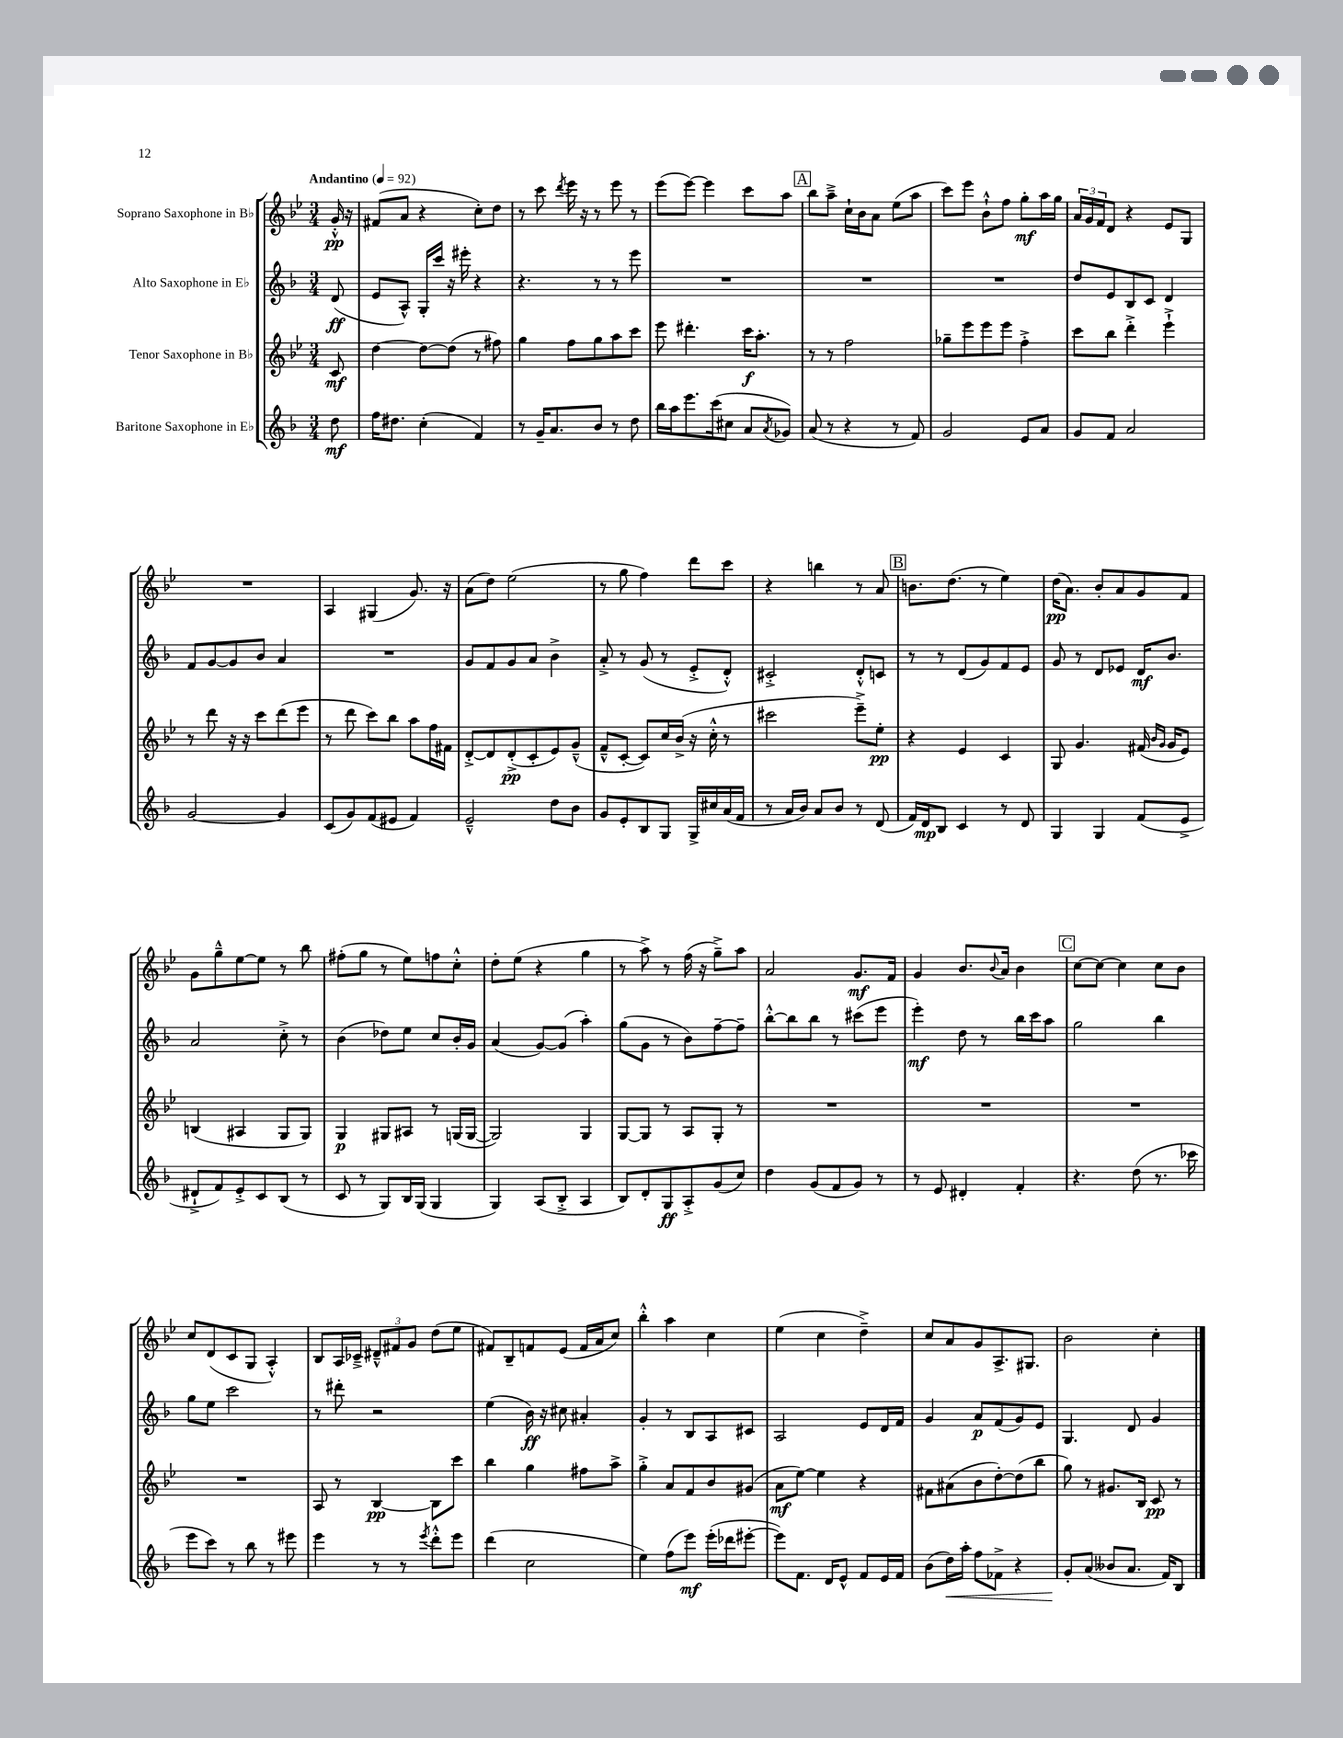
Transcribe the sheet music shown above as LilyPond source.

<<
\new StaffGroup <<
\new Staff = "s0" \with { instrumentName = "Soprano Saxophone in Bb" } {
    \clef treble \key bes \major \numericTimeSignature \time 3/4 \partial 8 \tempo "Andantino" 4 = 92
    g'16-.-^\pp r16 |
    fis'8( a'8 r4 c''8-.) d''8 |
    r8 c'''8 \acciaccatura { d'''8 } ees'''16 r16 r8 ees'''8 r8 |
    ees'''8( ees'''8~) ees'''4 c'''8 a''8 |
    \mark \markup { \box "A" } bes''8 a''8---> c''16-! bes'16 a'8 ees''8( a''8 |
    c'''8) ees'''8 bes'8-!-^ f''8 g''8-.\mf a''16 g''16 |
    \tuplet 3/2 { a'16 g'16 f'16 } d'8 r4 ees'8 g8 |
    R2. |
    a4 gis4( g'8.) r16 |
    a'8( d''8) ees''2( |
    r8 g''8 f''4) d'''8 c'''8 |
    r4 b''4 r8 a'8 |
    \mark \markup { \box "B" } b'8. d''8.( r8 ees''4) |
    d''16\pp( a'8.) bes'8-. a'8 g'8 f'8 |
    g'8 g''8---^ ees''8~ ees''8 r8 bes''8 |
    fis''8-.( g''8 r8 ees''8) f''8 c''8-.-^ |
    d''8-. ees''8( r4 g''4 |
    r8 a''8->) r8 f''16( r16 g''8--->) a''8 |
    a'2 g'8.\mf f'16 |
    g'4 bes'8. \appoggiatura { bes'8 } a'16 bes'4 |
    \mark \markup { \box "C" } c''8~ c''8~ c''4 c''8 bes'8 |
    c''8 d'8( c'8 g8 a4-.-^) |
    bes8 a16 ces'16---> \tuplet 3/2 { dis'8---^ fis'8 g'8 } d''8( ees''8 |
    fis'8) bes8-- f'8 ees'8( f'16 a'16 c''8) |
    bes''4-.-^ a''4 c''4 |
    ees''4( c''4 d''4--->) |
    c''8 a'8 g'8 a8.-> gis8. |
    bes'2 c''4-. \bar "|." |
}
\new Staff = "s1" \with { instrumentName = "Alto Saxophone in Eb" } {
    \clef treble \key f \major \numericTimeSignature \time 3/4 \partial 8
    d'8\ff( |
    e'8 a8-^) g16-. c'''16 r16 eis'''16-. r4 |
    r4. r8 r8 e'''8 |
    R2. |
    \mark \markup { \box "A" } R2. |
    R2. |
    d''8 e'8 bes8 c'8 d'4 |
    f'8 g'8~ g'8 bes'8 a'4 |
    R2. |
    g'8 f'8 g'8 a'8 bes'4-> |
    a'8-.-> r8 g'8( r8 e'8-.-> d'8-.-^) |
    cis'2-.-> d'8-.-^ c'8 |
    \mark \markup { \box "B" } r8 r8 d'8( g'8) f'8 e'8 |
    g'8 r8 d'8 ees'8 d'16\mf bes'8. |
    a'2 c''8-.-> r8 |
    bes'4( des''8) e''8 c''8 bes'16-. g'16 |
    a'4( g'8~) g'8( a''4-.) |
    g''8( g'8 r8 bes'8) f''8~-- f''8-- |
    bes''8~-.-^ bes''8 bes''8 r8 cis'''8( e'''8 |
    e'''4-.\mf) d''8 r8 bes''16 c'''16 a''8 |
    \mark \markup { \box "C" } g''2 bes''4 |
    g''8 e''8 c'''2 |
    r8 dis'''8-. r2 |
    e''4( bes'16\ff) r16 cis''8 ais'4-. |
    g'4-. r8 bes8 a8 cis'8 |
    a2 e'8 d'16 f'16 |
    g'4 a'8\p f'8( g'8) e'8 |
    g4. d'8 g'4 \bar "|." |
}
\new Staff = "s2" \with { instrumentName = "Tenor Saxophone in Bb" } {
    \clef treble \key bes \major \numericTimeSignature \time 3/4 \partial 8
    c'8\mf |
    d''4~ d''8~ d''8( r8 fis''8) |
    g''4 f''8 g''8 a''8 c'''8 |
    ees'''8 dis'''4.-. c'''16\f a''8.-. |
    \mark \markup { \box "A" } r8 r8 f''2 |
    ges''8-- ees'''8 ees'''8 ees'''8 f''4-.-> |
    c'''8 bes''8 d'''4-.-> ees'''4-!-> |
    r8 d'''8 r16 r16 c'''8 d'''8( ees'''8 |
    r8 d'''8 c'''8) bes''8 a''8 f''16 fis'16 |
    d'8~-.-> d'8 d'8-.->\pp( c'8-. ees'8) g'8---^( |
    f'8---^ c'8~-. c'8) c''16 bes'16->( r16 c''16-.-^ r8 |
    cis'''2 ees'''8--->) ees''8-.\pp |
    \mark \markup { \box "B" } r4 ees'4 c'4 |
    g8 g'4. fis'16( \grace { bes'16 g'16 } g'16 ees'8) |
    b4( ais4 g8 g8) |
    g4\p gis8 ais8 r8 g16( g16~ |
    g2) g4 |
    g8~ g8 r8 a8 g8-. r8 |
    R2. |
    R2. |
    \mark \markup { \box "C" } R2. |
    R2. |
    a8 r8 bes4~\pp bes8 c'''8 |
    bes''4 g''4 fis''8 a''8-> |
    g''4-.-> a'8 f'8 bes'8 gis'8( |
    a'8\mf ees''8~) ees''4 r4 |
    fis'8 ais'8( bes'8 d''8~-.) d''8( bes''8 |
    g''8) r8 gis'8. bes16 c'8\pp r8 \bar "|." |
}
\new Staff = "s3" \with { instrumentName = "Baritone Saxophone in Eb" } {
    \clef treble \key f \major \numericTimeSignature \time 3/4 \partial 8
    d''8\mf |
    f''16 dis''8. c''4-.( f'4) |
    r8 g'16-- a'8. bes'8 r8 d''8 |
    bes''16 a''16 e'''8. c'''16( cis''8 a'8 \acciaccatura { a'8 } ges'8) |
    \mark \markup { \box "A" } a'8( r8 r4 r8 f'8) |
    g'2 e'8 a'8 |
    g'8 f'8 a'2 |
    g'2~ g'4 |
    c'8( g'8) f'8( eis'8 f'4) |
    e'2---^ d''8 bes'8 |
    g'8 e'8-. bes8 g8 g16-> cis''16 a'16( f'16 |
    r8 a'16 bes'16) a'8 bes'8 r8 d'8( |
    \mark \markup { \box "B" } f'16) d'16\mp bes8 c'4 r8 d'8 |
    g4 g4 f'8( e'8-> |
    dis'8-!-> f'8) e'8-.-> c'8 bes8( r8 |
    c'8 r8 g8) bes16 g16( g4 |
    g4) a8( bes8-.-> a4 |
    bes8) d'8-. g8\ff a8-.-> g'8( c''8) |
    d''4 g'8( f'8 g'8) r8 |
    r8 e'8 dis'4-. f'4-. |
    \mark \markup { \box "C" } r4. d''8( r8. ces'''16 |
    e'''8 c'''8) r8 bes''8 r8 eis'''8 |
    e'''4 r8 r8 \acciaccatura { e'''8 } d'''8-.-^ e'''8 |
    d'''4( c''2 |
    e''4) f''8( e'''8\mf) e'''16-.( des'''16 eis'''8~-. |
    eis'''8) f'8. d'16 e'8-^ f'8 e'16 f'16 |
    bes'8( d''16\<) a''16-. f''8 fes'8-> r4 |
    g'8-.\! a'8( beses'8 a'8. f'16) bes8 \bar "|." |
}
>>
>>
\layout { \context { \Score \remove "Bar_number_engraver" } }
